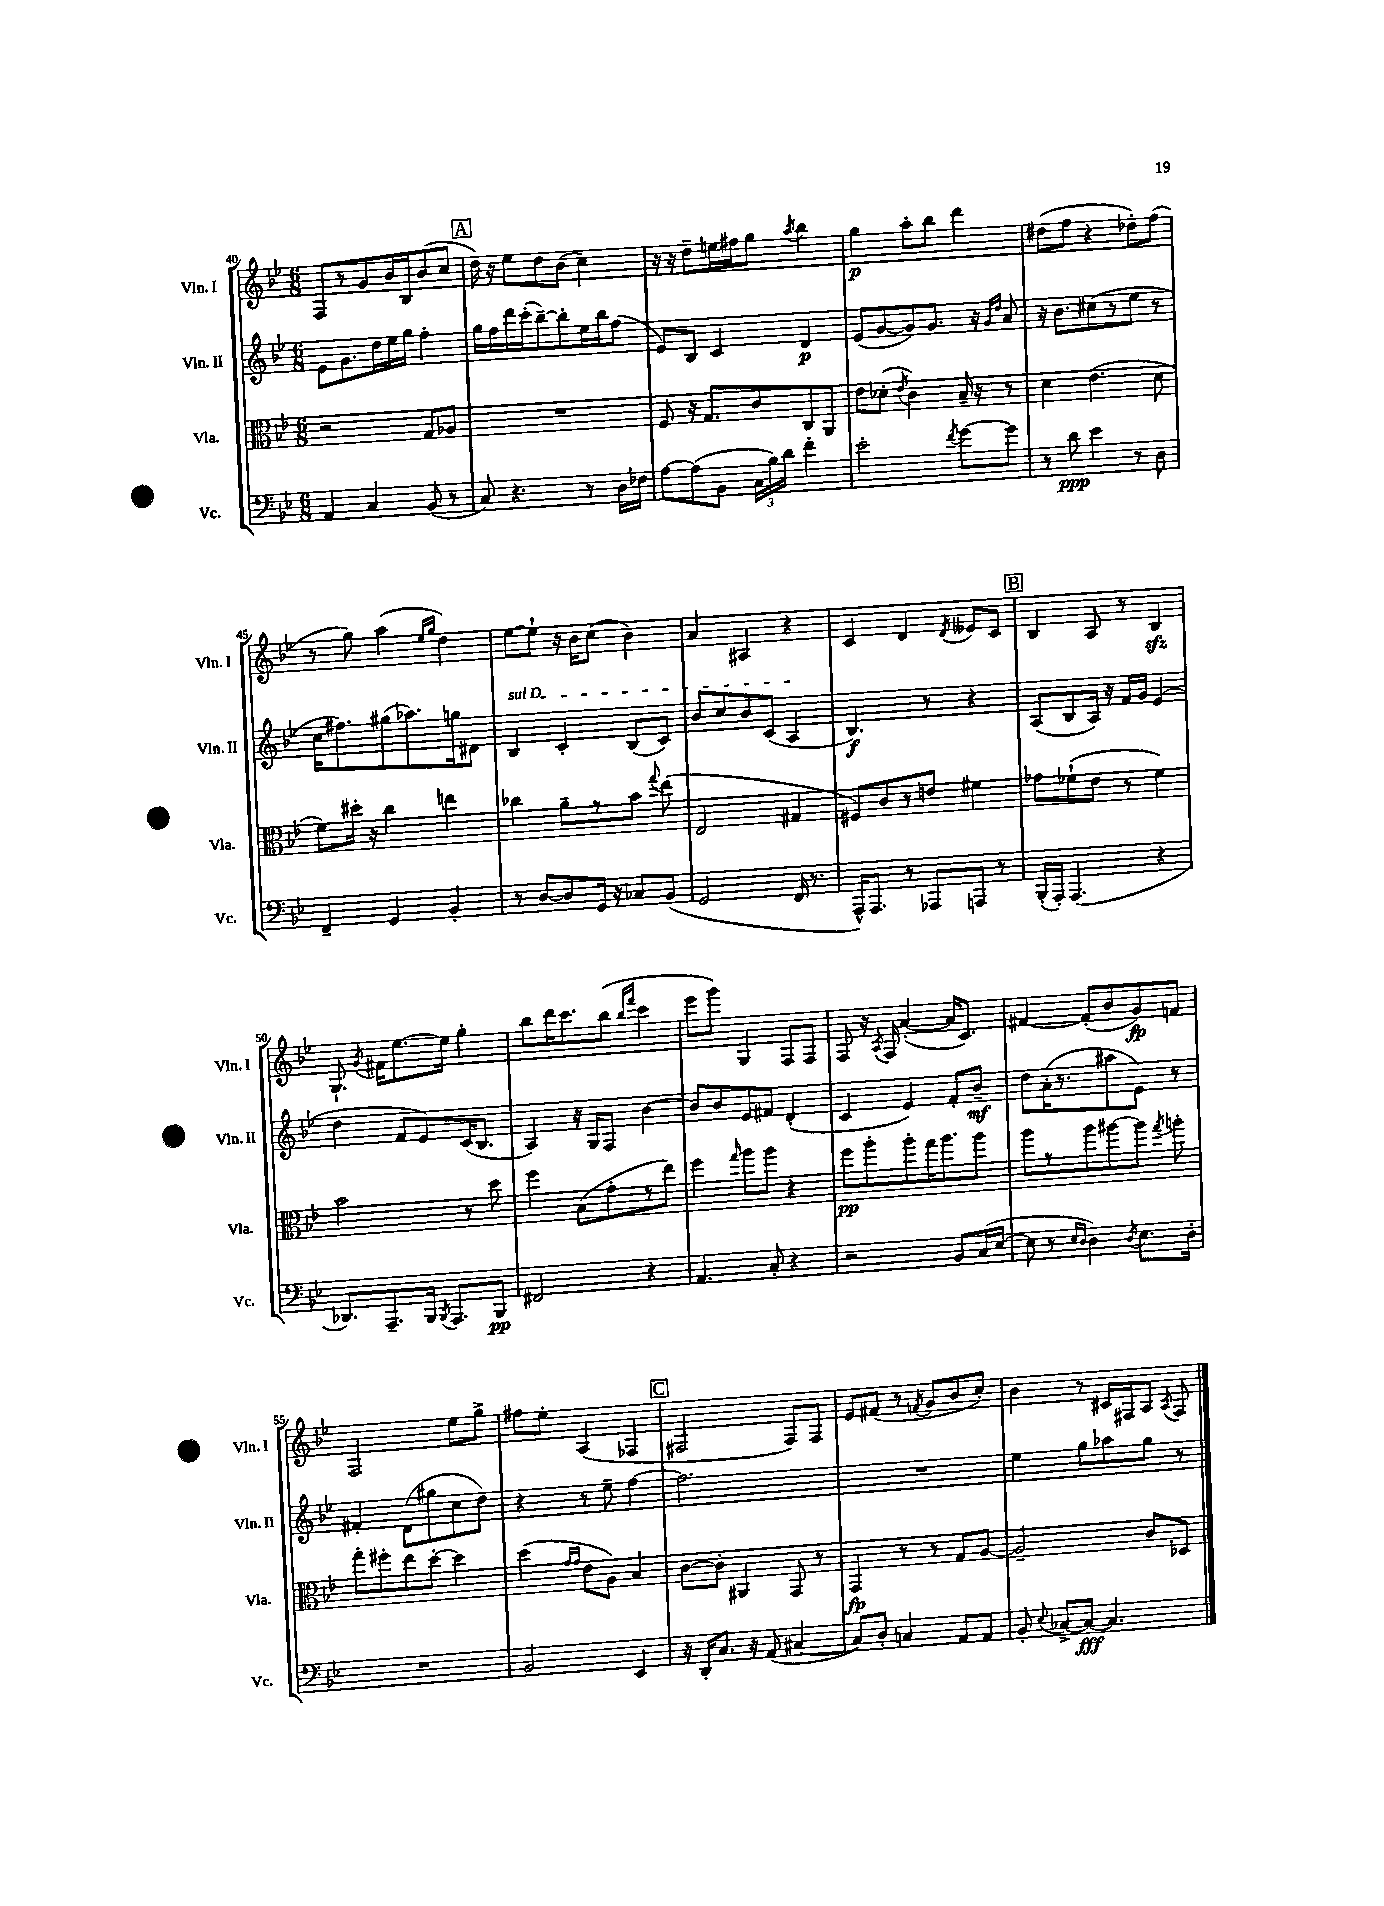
<<
\new StaffGroup <<
\new Staff = "s0" \with { instrumentName = "Vln. I" shortInstrumentName = "Vln. I" } {
    \clef treble \key bes \major \numericTimeSignature \time 6/8
    \autoBeamOff f8[ r8 g'8 bes'16 bes16 bes'8( c''8] |
    \mark \markup { \box "A" } d''16) r16 ees''8[ d''8 bes'8]( c''4) |
    r16 r16 d''8[-- e''16 fis''16 g''8] \acciaccatura { a''8 } bes''4 |
    g''4\p a''8[-. bes''8] d'''4 |
    dis''8[( f''8] r4 des''8[-.) f''8]( |
    r8 g''8) a''4( \grace { ees''16[ g''16] } d''4) |
    ees''8[~ ees''8]-! r16 bes'16[ c''8]( bes'4) |
    a'4 ais4 r4 |
    c'4 d'4 \acciaccatura { d'8 } eeses'8[ c'8] |
    \mark \markup { \box "B" } bes4 a8 r8 bes4\sfz |
    g8.-! \acciaccatura { g'8 } fis'16[ ees''8.~ ees''16] g''4-. |
    bes''8[ d'''16 c'''8. bes''8]( \grace { bes''16[ f'''16] } c'''4 |
    ees'''8[ g'''8]) g4 f8[ f8] |
    f8 r16 \acciaccatura { a8 } f16 a'4~-.( a'16[ c'8.]) |
    fis'4~ fis'8[-.( bes'8 g'8\fp) f'8] |
    f2 ees''8[ g''8]-> |
    fis''8[ ees''8]-. a4( fes4 |
    \mark \markup { \box "C" } fis2 fis8[) fis8] |
    ees'8[ fis'8]( r8 \acciaccatura { f'8 } g'8[ bes'8 c''8]-.) |
    bes'4 r8 cis'16[ fis16 a8] \acciaccatura { a8 } fis8 \bar "|." |
}
\new Staff = "s1" \with { instrumentName = "Vln. II" shortInstrumentName = "Vln. II" } {
    \clef treble \key bes \major \numericTimeSignature \time 6/8
    \autoBeamOff ees'8[ g'8. d''16 ees''16 g''16] f''4-. |
    \mark \markup { \box "A" } g''16[ f''16 d'''16 c'''16-.( bes''8~--) bes''8-. ees''16 bes''16 f''8]( |
    ees'8[) bes8] c'4 d'4\p |
    ees'8[( g'8~ g'8) g'8.] r16 \grace { g'16[ d''16] } a'8 |
    r16 bes'8.[ cis''8( r8 ees''8] r8 |
    c''16[ fis''8.) gis''8( aes''8.) g''16 dis'8] |
    \once \override TextSpanner.bound-details.left.text = \markup { \italic "sul D" } bes4\startTextSpan c'4-. bes8[( c'8]) |
    bes'8[ c''8 bes'8 c'8]( a4\stopTextSpan |
    bes4.\f) r8 r4 |
    \mark \markup { \box "B" } a8[( bes8 a16]) r16 f'16[ g'16] ees'4( |
    d''4 f'8[ ees'8) c'16( bes8.] |
    a4) r16 g16[ f8] bes'4~ |
    bes'8[ bes'8 ees'8 fis'8] d'4-.( |
    c'4 ees'4) f'8[-. bes'8]--\mf |
    d''8[ a'16-.( r8. ais''8 ees'8]) r8 |
    fis'4-. d'8[( gis''8 c''8 d''8]) |
    r4 r8 ees''8-- f''4~ |
    \mark \markup { \box "C" } f''2. |
    R2. |
    ees''4 g''8[ aes''8 g''8] r8 \bar "|." |
}
\new Staff = "s2" \with { instrumentName = "Vla." shortInstrumentName = "Vla." } {
    \clef alto \key bes \major \numericTimeSignature \time 6/8
    \autoBeamOff r2 g8[ aes8] |
    \mark \markup { \box "A" } R2. |
    f8 r16 g8.[ c'8 c8 a,8] |
    ees'8[ des'8]-.( \acciaccatura { ees'8 } c'4) bes16-- r16 r8 |
    d'4 ees'4.( d'8 |
    f'8[) dis''16]-. r16 c''4 e''4 |
    ces''4 a'8[-- r8 bes'8] \appoggiatura { g''8 } ees''8( |
    ees2 gis4 |
    fis8[) c'8 r8 e'8] fis'4 |
    \mark \markup { \box "B" } ges'8[ fes'8-!( ees'8] r8 fes'4) |
    bes'2 r8 d''8 |
    f''4 bes8[( g'8-. r8 ees''8]) |
    f''4 \grace { g''16 } a''8[ a''8] r4 |
    f''8[\pp a''8-. a''8-. g''16 a''8. a''8] |
    a''8[ r8 a''8 ais''8~ ais''8] \acciaccatura { g''8 } a''8-. |
    g''8[-. fis''8-. ees''8 d''8]~-. d''4 |
    d''4( \grace { g'16[ g'16] } ees'8[ a8]) bes4 |
    \mark \markup { \box "C" } c'8[~ c'8]-. ais,4 g,8 r8 |
    g,4\fp r8 r8 g8[ a8]~ |
    a2-- c'8[ des8] \bar "|." |
}
\new Staff = "s3" \with { instrumentName = "Vc." shortInstrumentName = "Vc." } {
    \clef bass \key bes \major \numericTimeSignature \time 6/8
    \autoBeamOff a,4 c4 bes,8( r8 |
    \mark \markup { \box "A" } c8) r4. r8 d16[ fes16] |
    a8[~ a8( bes,8] \tuplet 3/2 { c16[ bes16) d'16] } f'4-. |
    ees'2-. \acciaccatura { f'8 } g'8[~ g'8] |
    r8 d'8\ppp ees'4 r8 d8 |
    f,4-- g,4 bes,4-. |
    r8 d8[~ d8 g,16] r16 ces8[ bes,8]( |
    g,2 f,16 r8. |
    a,,16[-^) a,,8.] r8 aes,,8[ a,,8] r8 |
    \mark \markup { \box "B" } bes,,16[-.( a,,16]-.) a,,4.( r4 |
    des,8.[) a,,8.-- bes,,16] \acciaccatura { bes,,8 } a,,8.[ bes,,8]\pp |
    fis,2 r4 |
    a,4. c8-. r4 |
    r2 bes,8[ c16( ees16]~ |
    ees8 r8 \grace { ees16[ d16] } d4) \acciaccatura { d8 } ees8.[ d16]-. |
    R2. |
    bes,2 ees,4 |
    \mark \markup { \box "C" } r16 d,16[-. c8.] r16 a,8( cis4~ |
    cis8[) d8]-. c4 a,8[ a,8] |
    bes,8-. \appoggiatura { ees8 } ces8[~-> ces8]~\fff ces4. \bar "|." |
}
>>
>>
\layout { \context { \Score currentBarNumber = #40 } }
